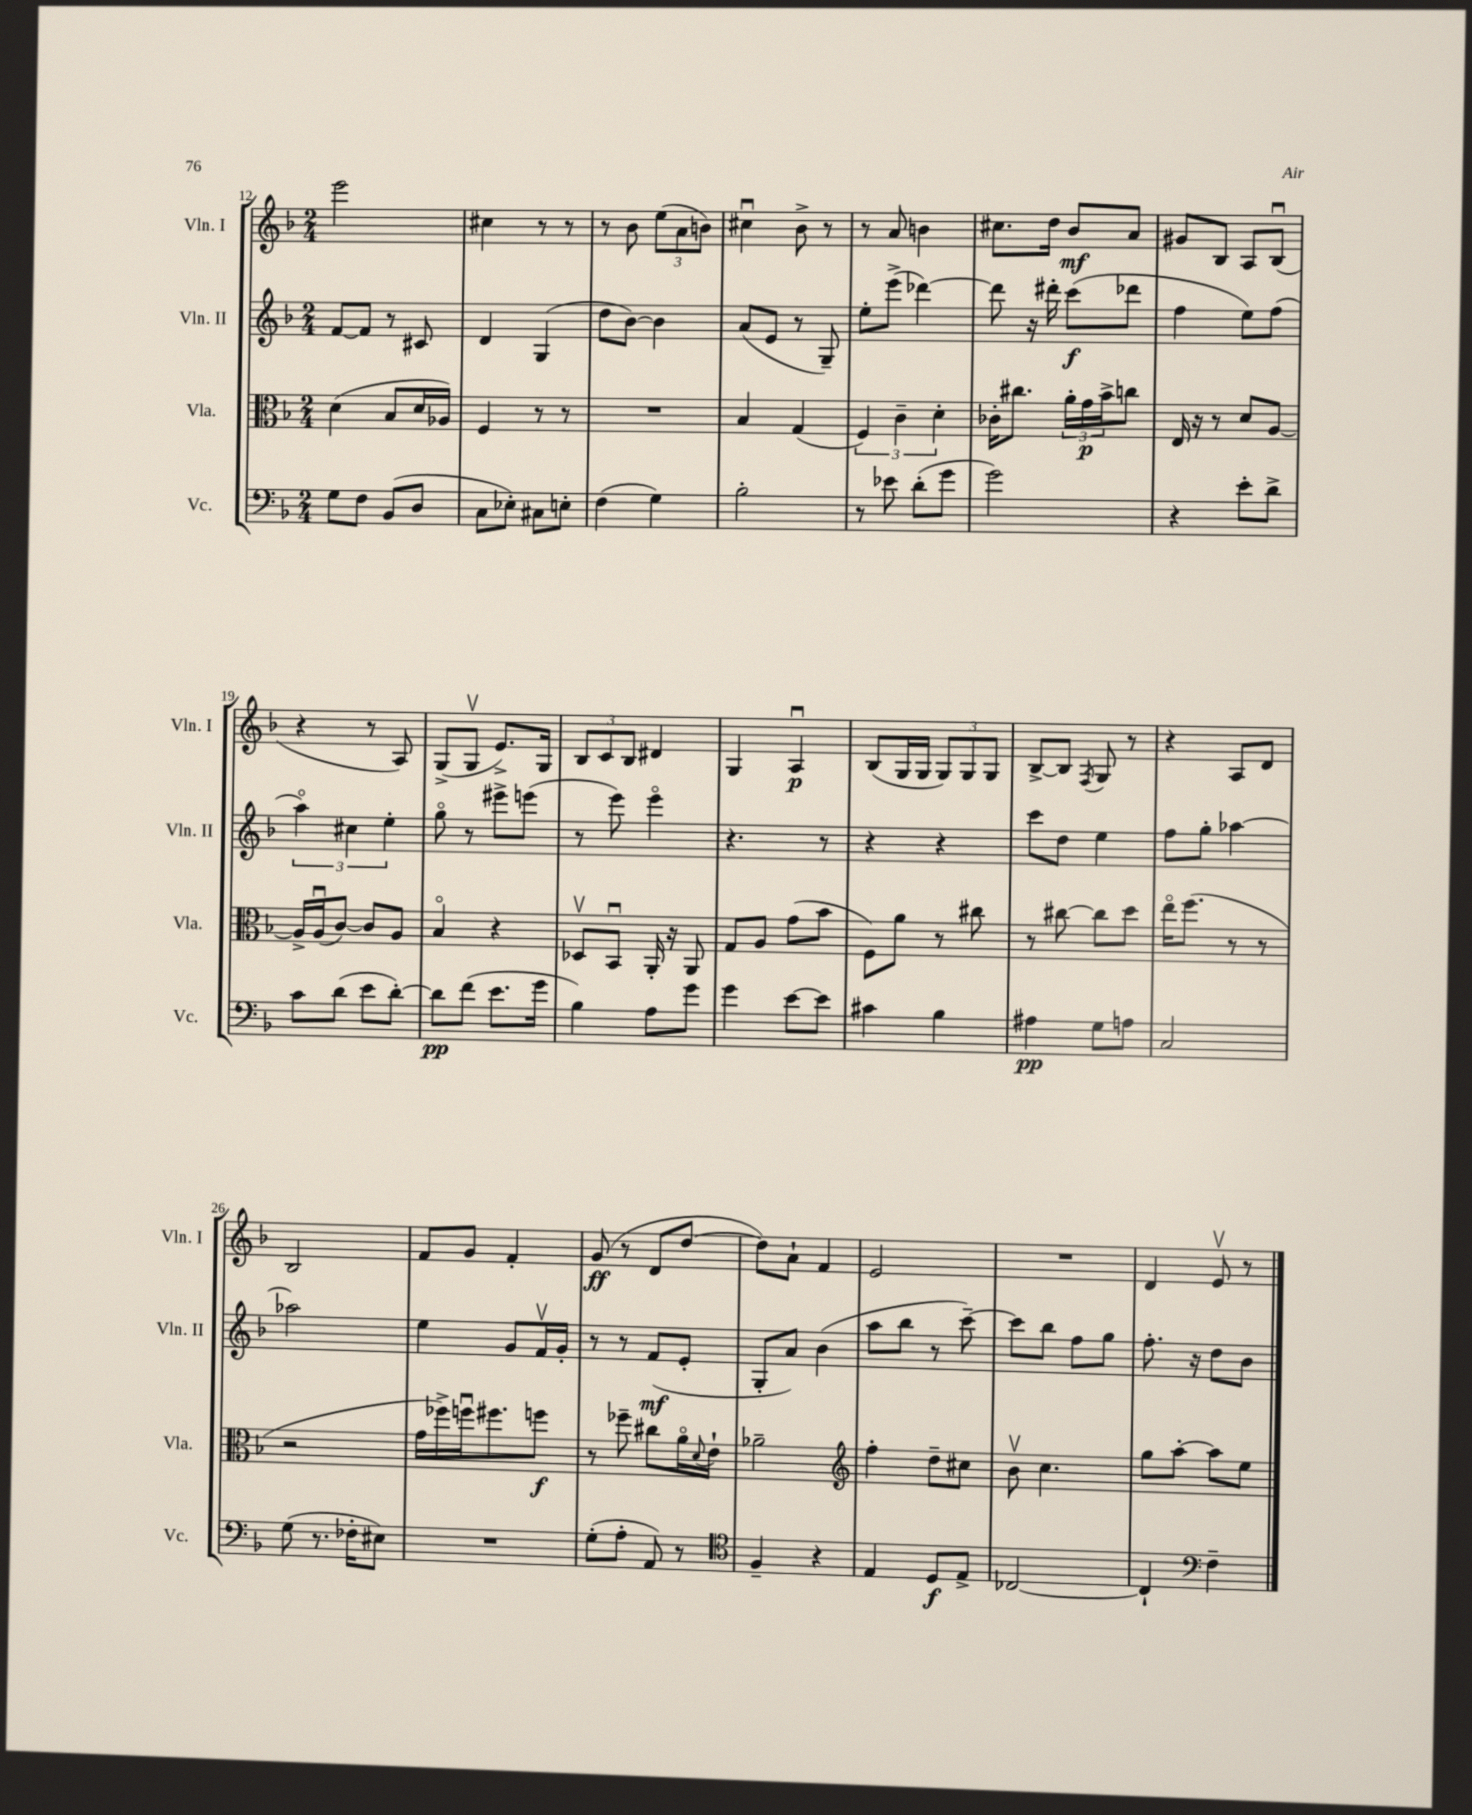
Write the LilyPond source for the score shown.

<<
\new StaffGroup <<
\new Staff = "s0" \with { instrumentName = "Vln. I" shortInstrumentName = "Vln. I" } {
    \clef treble \key f \major \numericTimeSignature \time 2/4
    e'''2 |
    cis''4 r8 r8 |
    r8 bes'8 \tuplet 3/2 { e''8( a'8 b'8) } |
    cis''4\downbow bes'8-> r8 |
    r8 a'8 b'4 |
    cis''8. d''16 bes'8\mf a'8 |
    gis'8 bes8 a8 bes8\downbow( |
    r4 r8 a8) |
    g8->( g8\upbow e'8.->) g16 |
    \tuplet 3/2 { bes8 c'8 bes8 } dis'4 |
    g4 a4\downbow\p |
    bes8( g16 g16 \tuplet 3/2 { g8) g8 g8 } |
    bes8~-> bes8 \acciaccatura { f8 } g8 r8 |
    r4 a8 d'8 |
    bes2 |
    f'8 g'8 f'4-. |
    g'8\ff( r8 d'8 d''8~ |
    d''8) a'8-! f'4 |
    e'2 |
    R2 |
    d'4 e'8\upbow r8 \bar "|." |
}
\new Staff = "s1" \with { instrumentName = "Vln. II" shortInstrumentName = "Vln. II" } {
    \clef treble \key f \major \numericTimeSignature \time 2/4
    f'8~ f'8 r8 cis'8 |
    d'4 g4( |
    d''8 bes'8~) bes'4 |
    a'8( e'8 r8 g8--) |
    e''8-. e'''8->( des'''4~) |
    des'''8 r16 dis'''16-. c'''8\f( des'''8 |
    f''4 e''8) f''8( |
    \tuplet 3/2 { a''4\flageolet) cis''4 e''4-. } |
    g''8\flageolet r8 eis'''8-> e'''8( |
    r8 e'''8) e'''4\flageolet |
    r4. r8 |
    r4 r4 |
    c'''8 d''8 e''4 |
    f''8 g''8-. aes''4~ |
    aes''2 |
    e''4 g'8 f'16\upbow g'16-. |
    r8 r8 f'8\mf( e'8-. |
    g8-. a'8) bes'4( |
    a''8 bes''8 r8 c'''8~--) |
    c'''8 bes''8 f''8 g''8 |
    f''8.-. r16 d''8 bes'8 \bar "|." |
}
\new Staff = "s2" \with { instrumentName = "Vla." shortInstrumentName = "Vla." } {
    \clef alto \key f \major \numericTimeSignature \time 2/4
    d'4( bes8 d'16 aes16) |
    f4 r8 r8 |
    R2 |
    bes4 g4( |
    \tuplet 3/2 { f4) c'4-- d'4-. } |
    ces'16-. cis''8. \tuplet 3/2 { a'16-. g'16\p bes'16-> } c''8 |
    e16 r16 r8 d'8 a8~ |
    a16-> a16\downbow( c'8~) c'8 a8 |
    bes4\flageolet r4 |
    des8\upbow bes,8\downbow a,16-. r16 a,8 |
    g8 a8 g'8( bes'8 |
    f8) a'8 r8 cis''8 |
    r8 cis''8~ cis''8 d''8 |
    e''16\flageolet f''8.( r8 r8 |
    r2 |
    g'16 fes''16->) f''16\downbow fis''8. f''8\f |
    r8 fes''8-- cis''8 a'16\flageolet \appoggiatura { d'8 } e'16-! |
    aes'2-- |
    \clef treble f''4-. d''8-- cis''8 |
    bes'8\upbow c''4. |
    g''8 a''8~-. a''8 e''8 \bar "|." |
}
\new Staff = "s3" \with { instrumentName = "Vc." shortInstrumentName = "Vc." } {
    \clef bass \key f \major \numericTimeSignature \time 2/4
    g8 f8 bes,8( d8 |
    c8 ees8-.) cis8 e8-. |
    f4( g4) |
    bes2-. |
    r8 ees'8 d'8-.( g'8 |
    g'2) |
    r4 e'8-. d'8-> |
    c'8 d'8( e'8 d'8~-.) |
    d'8\pp f'8( e'8. g'16 |
    bes4) a8 g'8 |
    g'4 e'8~ e'8 |
    cis'4 bes4 |
    ais4\pp g8 a8 |
    c2 |
    g8( r8. fes16-. eis8) |
    R2 |
    g8-.( a8-. a,8) r8 |
    \clef tenor f4-- r4 |
    e4 d8\f e8-> |
    ces2~ |
    ces4-! \clef bass f4-- \bar "|." |
}
>>
>>
\layout { \context { \Score currentBarNumber = #12 } }
